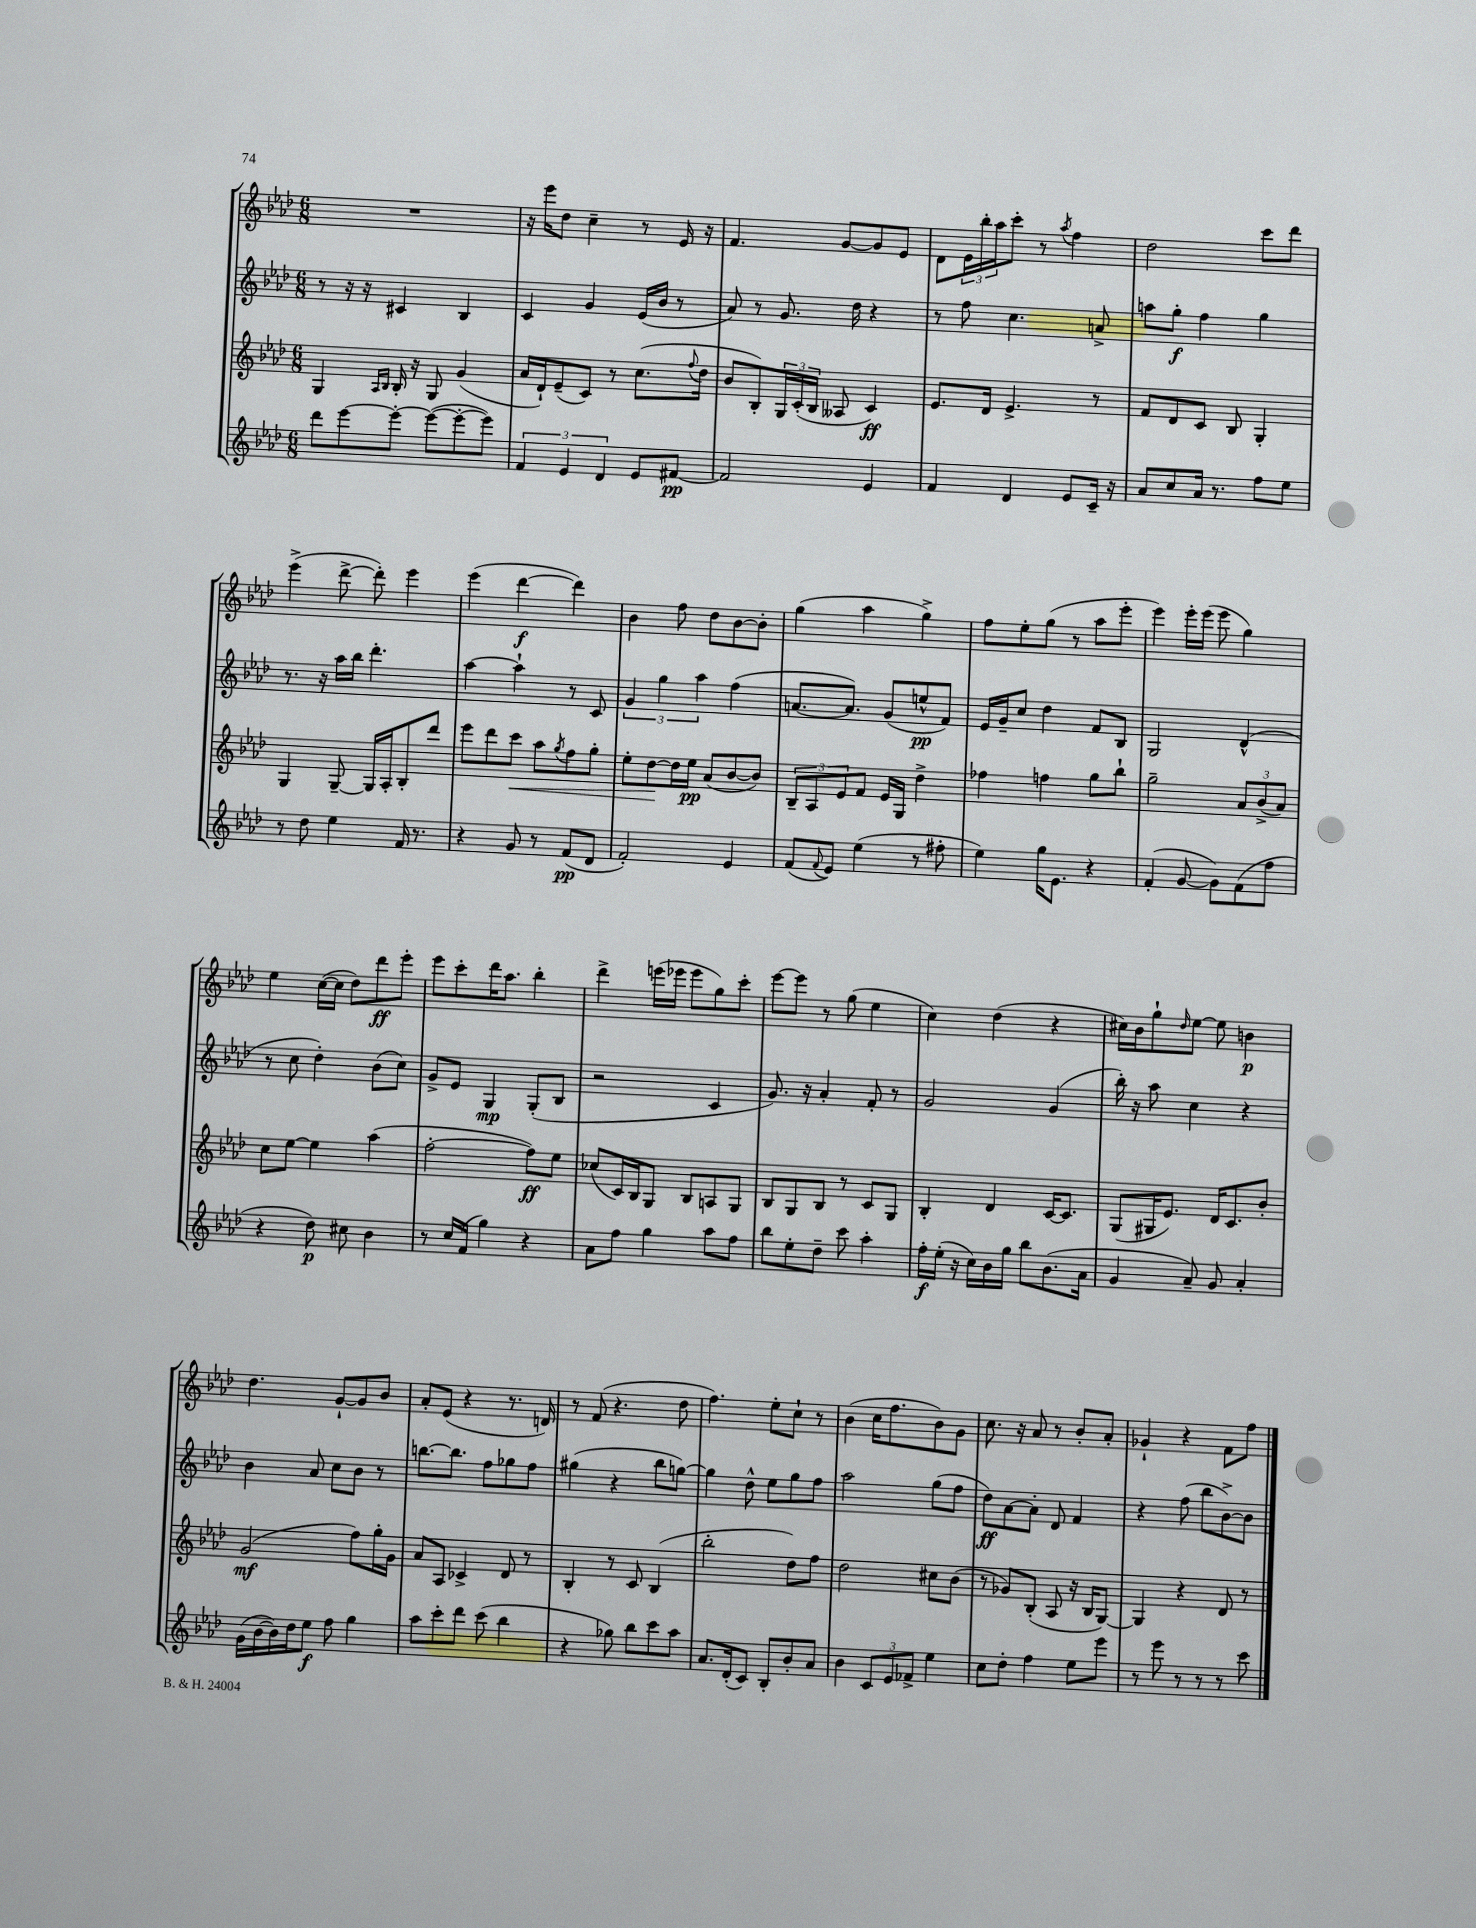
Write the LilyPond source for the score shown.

<<
\new StaffGroup <<
\new Staff = "s0" {
    \clef treble \key aes \major \numericTimeSignature \time 6/8
    R2. |
    r16 ees'''16 des''8 c''4-- r8 ees'16 r16 |
    f'4. g'8~ g'8 ees'8 |
    des'8 \tuplet 3/2 { ees'16 bes''16-. aes''16 } c'''8-. r8 \acciaccatura { aes''8 } f''4 |
    des''2 c'''8 des'''8 |
    ees'''4->( des'''8~-> des'''8-.) ees'''4 |
    ees'''4( des'''4~\f des'''4) |
    bes'4 f''8 des''8 bes'8~ bes'8-. |
    g''4( aes''4 g''4->) |
    f''8 ees''8-. g''8( r8 aes''8 ees'''8-. |
    ees'''4) ees'''16-. ees'''16( ees'''8 g''4) |
    ees''4 c''16~( c''16 des''8) des'''8\ff ees'''8-. |
    ees'''8 c'''8-. des'''16 aes''8. bes''4-. |
    des'''4-> e'''16( ees'''16 ees'''8 g''8) c'''8-. |
    ees'''8~ ees'''8 r8 g''8( ees''4 |
    c''4) des''4( r4 |
    cis''16) bes'16 g''8-! \grace { des''16 } ees''8~ ees''8 b'4\p |
    des''4. g'8~-! g'8 bes'8 |
    aes'8-. ees'8( r4 r8. d'16) |
    r8 f'8( r4. des''8 |
    f''4.) ees''8-. c''8-! r8 |
    bes'4( c''16 f''8. bes'8) g'8 |
    c''8. r16 aes'8 r8 bes'8-. aes'8-. |
    ges'4-! r4 f'8 f''8 \bar "|." |
}
\new Staff = "s1" {
    \clef treble \key aes \major \numericTimeSignature \time 6/8
    r8 r16 r16 cis'4 bes4 |
    c'4 g'4 ees'16( bes'16 r8 |
    aes'8) r8 g'8. des''16 r4 |
    r8 f''8 c''4. a'8-> |
    a''8 g''8-.\f f''4 g''4 |
    r8. r16 aes''16 bes''16 des'''4.-. |
    aes''4~ aes''4-! r8 c'8 |
    \tuplet 3/2 { g'4 g''4 aes''4 } f''4( |
    a'8.~ a'8.) g'8( e''8-^\pp f'8) |
    ees'16 g'16-- c''8 des''4 f'8 bes8 |
    g2 des'4-^( |
    r8 c''8 des''4-.) bes'8( c''8) |
    g'8-> ees'8 g4\mp g8-.( bes8 |
    r2 c'4 |
    g'8.) r16 aes'4-. f'8-. r8 |
    g'2 g'4( |
    bes''16-.) r16 aes''8 c''4 r4 |
    bes'4 aes'8 c''8 bes'8 r8 |
    b''8.~ b''8. f''8 ges''8 f''8 |
    gis''4( r4 bes''8 g''8~) |
    g''4 des''8-^ ees''8 g''8 f''8 |
    aes''2 g''8( f''8 |
    des''8\ff) aes'8~ aes'8-. des'8 f'4 |
    r4 f''8( bes''8 bes'8~->) bes'8 \bar "|." |
}
\new Staff = "s2" {
    \clef treble \key aes \major \numericTimeSignature \time 6/8
    g4 \grace { aes16 bes16 } bes16-. r16 g8 g'4( |
    aes'16 des'16-!) ees'8--( c'8) r8 c''8.( \appoggiatura { f''8 } des''16 |
    bes'8 bes8-.) \tuplet 3/2 { g16 c'16-.( bes16 } aeses8 c'4\ff) |
    ees'8. des'16 ees'4.-> r8 |
    f'8 des'8 c'8 bes8 g4-. |
    g4 g8~-- g16 aes16-. bes8-. des'''8 |
    ees'''8 des'''8 c'''8\< aes''8 \acciaccatura { g''8 } f''8 g''8-. |
    ees''8-. des''8~\! des''16 ees''16\pp aes'8( bes'8~ bes'8) |
    \tuplet 3/2 { bes8-- aes8 ees'8 } f'8 ees'16 g16 des''4-> |
    fes''4 f''4 g''8 bes''8-! |
    g''2-- \tuplet 3/2 { aes'8 bes'8->( aes'8) } |
    c''8 ees''8~ ees''4 aes''4( |
    f''2~-. f''8\ff) ees''8 |
    ces''8( c'16) bes16 g8 bes8 a8 g8 |
    bes8 g8 bes8 r8 c'8 g8 |
    bes4-. des'4 c'16~ c'8. |
    g8( gis16 ees'8.) des'16 c'8. bes'8-. |
    g'2\mf( f''8) g''16-. g'16 |
    aes'8 aes8 ces'4-> des'8 r8 |
    bes4-. r8 c'8 bes4( |
    bes''2-. des''8) f''8 |
    des''2 cis''8 bes'8( |
    r8 ges'8) bes8-.( aes8 r16 bes16 g8~) |
    g4 r4 des'8 r8 \bar "|." |
}
\new Staff = "s3" {
    \clef treble \key aes \major \numericTimeSignature \time 6/8
    des'''8 ees'''8~ ees'''8~-. ees'''8~( ees'''8~-. ees'''8) |
    \tuplet 3/2 { f'4 ees'4 des'4 } ees'8 fis'8~\pp |
    fis'2 ees'4 |
    f'4 des'4 ees'8 c'16-- r16 |
    aes'8 c''8 aes'16 r8. f''8 ees''8 |
    r8 des''8 ees''4 f'16 r8. |
    r4 g'8 r8 f'8\pp( des'8 |
    f'2-.) ees'4 |
    f'8( \appoggiatura { f'8 } ees'8) ees''4( r8 fis''8-. |
    ees''4) g''16 ees'8. r4 |
    f'4-.( g'8~ g'8) f'8( f''8 |
    r4 des''8\p) cis''8 bes'4 |
    r8 c''16 f'16( g''4) r4 |
    aes'8 f''8 g''4 aes''8 f''8 |
    bes''8 ees''8-. des''8-- c'''8 aes''4-. |
    f''16-.\f ees''16-.( r16 c''16) bes'16 g''16 bes''8 bes'8.( aes'16 |
    g'4 aes'8--) g'8 aes'4-. |
    g'16( bes'16~ bes'16) des''16 ees''8\f f''8 g''4 |
    aes''8 c'''8-. des'''8 c'''8( bes''4 |
    r4 ges''8) bes''8 c'''8 aes''8 |
    aes'8. des'16-.( c'8) bes8-. bes'8-. aes'8 |
    bes'4 \tuplet 3/2 { c'8 ees'8 fes'8-> } ees''4 |
    c''8 des''8-. f''4 ees''8 ees'''8 |
    r8 ees'''8 r8 r8 r8 c'''8 \bar "|." |
}
>>
>>
\layout { \context { \Score \remove "Bar_number_engraver" } }
